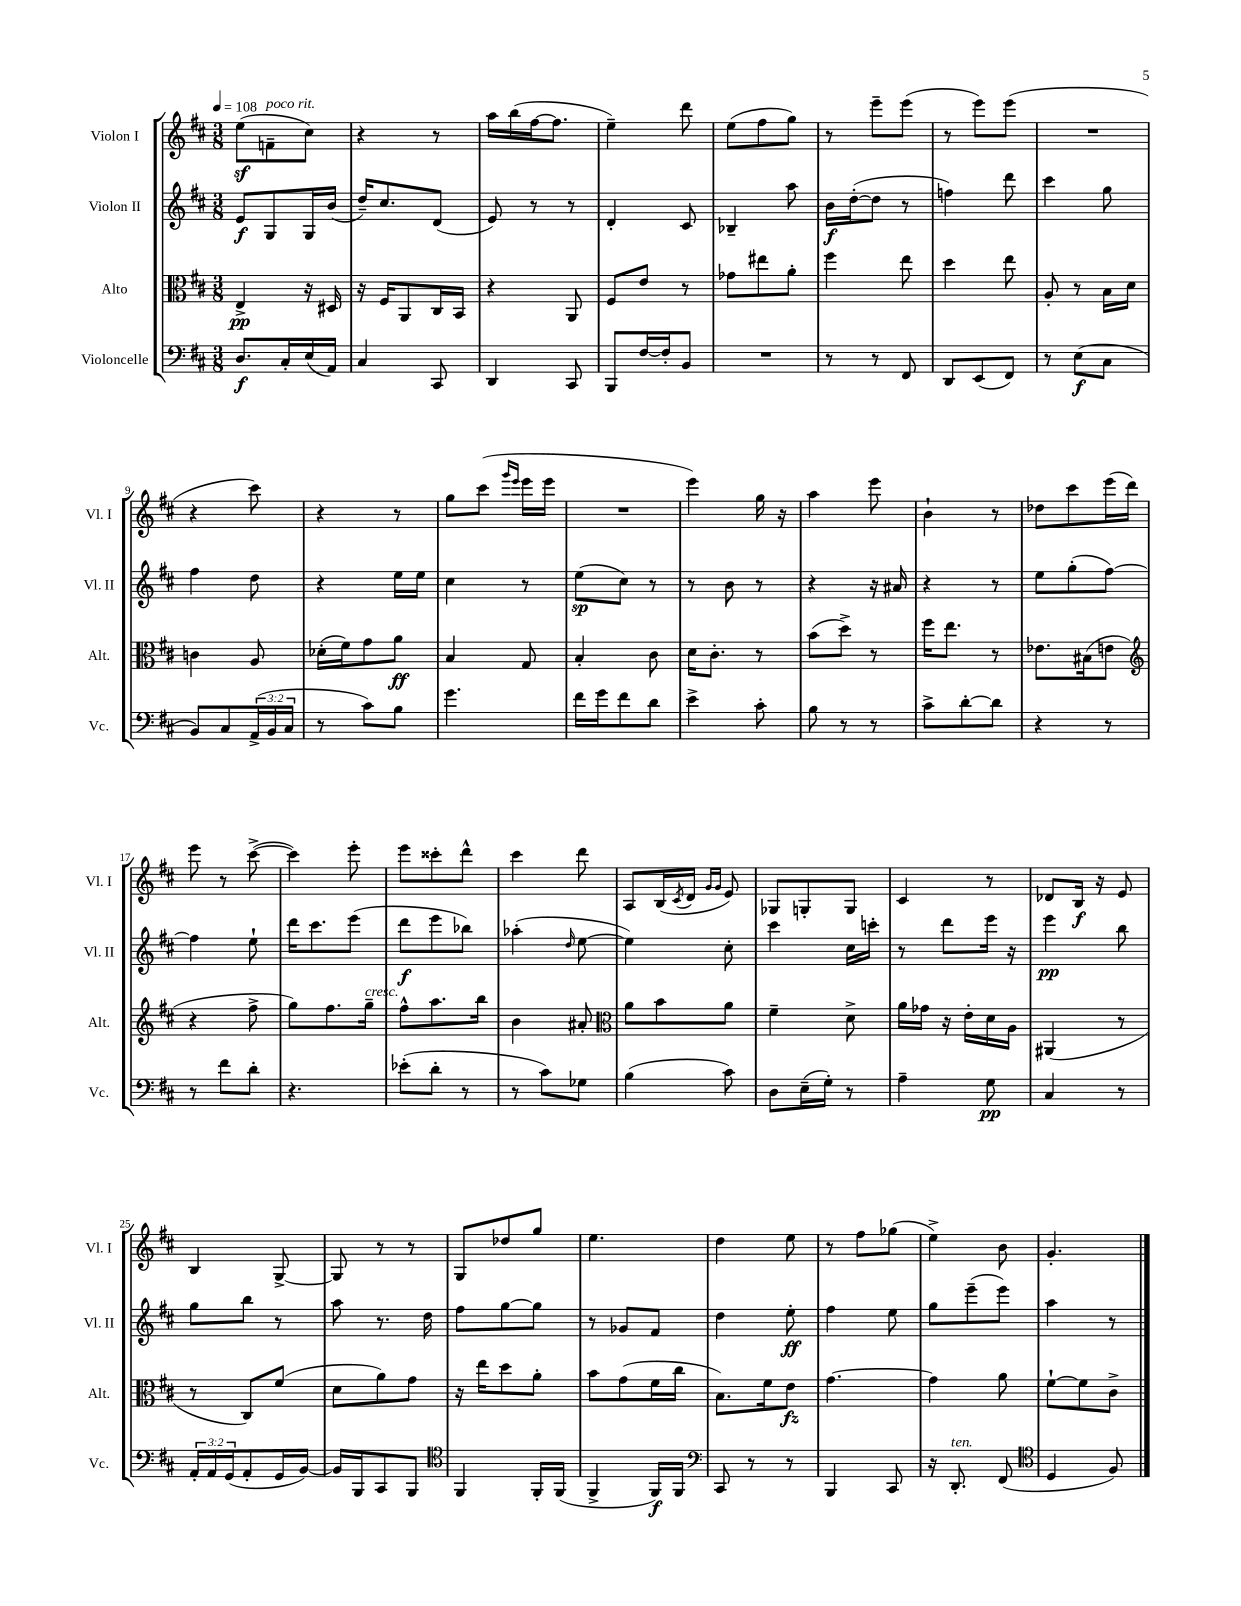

**kern	**dynam	**kern	**dynam	**kern	**dynam	**kern	**dynam
*part4	*part4	*part3	*part3	*part2	*part2	*part1	*part1
*staff4	*staff4	*staff3	*staff3	*staff2	*staff2	*staff1	*staff1
*I"Violoncelle	*	*I"Alto	*	*I"Violon II	*	*I"Violon I	*
*I'Vc.	*	*I'Alt.	*	*I'Vl. II	*	*I'Vl. I	*
*clefF4	*	*clefC3	*	*clefG2	*	*clefG2	*
*k[f#c#]	*	*k[f#c#]	*	*k[f#c#]	*	*k[f#c#]	*
*M3/8	*	*M3/8	*	*M3/8	*	*M3/8	*
*MM108	*	*MM108	*	*MM108	*	*MM108	*
=1	=1	=1	=1	=1	=1	=1	=1
8.D/L	f	4E^/	pp	8e/L	f	(8eez\L	.
!	!	!	!	!	!	!LO:TX:a:i:t=poco rit.	!
.	.	.	.	8G/	.	8fn~\	.
16C#'/L	.	.	.	.	.	.	.
(16E/	.	16r	.	16G/L	.	8cc#\J)	.
16AA/JJ)	.	16D#X/	.	(16b/JJ	.	.	.
=2	=2	=2	=2	=2	=2	=2	=2
4C#/	.	16r	.	16dd~/KL)	.	4r	.
.	.	16F#/KL	.	8.cc#/	.	.	.
.	.	8AA/	.	.	.	.	.
8CC#/	.	16C#/L	.	(8d/J	.	8r	.
.	.	16BB/JJ	.	.	.	.	.
=3	=3	=3	=3	=3	=3	=3	=3
4DD/	.	4r	.	8e/)	.	16aa\LL	.
.	.	.	.	.	.	(16bb\	.
.	.	.	.	8r	.	[16ff#\J	.
.	.	.	.	.	.	8.ff#\J]	.
8CC#/	.	8AA/	.	8r	.	.	.
=4	=4	=4	=4	=4	=4	=4	=4
8BBB/L	.	8F#/L	.	4d'/	.	4ee~\)	.
[16F#/L	.	8e/J	.	.	.	.	.
16F#'/J]	.	.	.	.	.	.	.
8BB/J	.	8r	.	8c#/	.	8ddd\	.
=5	=5	=5	=5	=5	=5	=5	=5
4.r	.	8g-X\L	.	4B-X~/	.	(8ee\L	.
.	.	8ee#X\	.	.	.	8ff#\	.
.	.	8a'\J	.	8aa\	.	8gg\J)	.
=6	=6	=6	=6	=6	=6	=6	=6
8r	.	4ff#\	.	16b\LL	f	8r	.
.	.	.	.	([16dd'\J	.	.	.
8r	.	.	.	8dd\J]	.	8eee~\L	.
8FF#/	.	8ee\	.	8r	.	(8eee\J	.
=7	=7	=7	=7	=7	=7	=7	=7
8DD/L	.	4dd\	.	4ffn\)	.	8r	.
(8EE/	.	.	.	.	.	8eee\L)	.
8FF#/J)	.	8ee\	.	8ddd\	.	(8eee\J	.
=8	=8	=8	=8	=8	=8	=8	=8
8r	.	8A'/	.	4ccc#\	.	4.r	.
(8E\L	f	8r	.	.	.	.	.
8C#\J	.	16B\LL	.	8gg\	.	.	.
.	.	16d\JJ	.	.	.	.	.
!!LO:LB:g=z
=9	=9	=9	=9	=9	=9	=9	=9
8BB/L)	.	4cn\	.	4ff#\	.	4r	.
8C#/	.	.	.	.	.	.	.
(24AA^/L	.	8A/	.	8dd\	.	8ccc#\)	.
24BB/	.	.	.	.	.	.	.
24C#/JJ	.	.	.	.	.	.	.
=10	=10	=10	=10	=10	=10	=10	=10
8r	.	(16d-X'\LL	.	4r	.	4r	.
.	.	16f#\J)	.	.	.	.	.
8c#\L)	.	8g\	.	.	.	.	.
8B\J	.	8a\J	ff	16ee\LL	.	8r	.
.	.	.	.	16ee\JJ	.	.	.
=11	=11	=11	=11	=11	=11	=11	=11
4.g\	.	4B/	.	4cc#\	.	8gg\L	.
.	.	.	.	.	.	(8ccc#\J	.
.	.	.	.	.	.	16qqggg/LL	.
.	.	.	.	.	.	16qqeee/JJ	.
.	.	8G/	.	8r	.	16eee\LL	.
.	.	.	.	.	.	16eee\JJ	.
=12	=12	=12	=12	=12	=12	=12	=12
16f#\LL	.	4B'/	.	(8ee\L	sp	4.r	.
16g\J	.	.	.	.	.	.	.
8f#\	.	.	.	8cc#\J)	.	.	.
8d\J	.	8c#\	.	8r	.	.	.
=13	=13	=13	=13	=13	=13	=13	=13
4e^\	.	16d\KL	.	8r	.	4eee\)	.
.	.	8.c#'\J	.	.	.	.	.
.	.	.	.	8b\	.	.	.
8c#'\	.	8r	.	8r	.	16gg\	.
.	.	.	.	.	.	16r	.
=14	=14	=14	=14	=14	=14	=14	=14
8B\	.	(8b\L	.	4r	.	4aa\	.
8r	.	8dd^\J)	.	.	.	.	.
8r	.	8r	.	16r	.	8eee\	.
.	.	.	.	16a#X/	.	.	.
=15	=15	=15	=15	=15	=15	=15	=15
8c#^\L	.	16ff#\KL	.	4r	.	4b`\	.
.	.	8.ee\J	.	.	.	.	.
[8d'\	.	.	.	.	.	.	.
8d\J]	.	8r	.	8r	.	8r	.
=16	=16	=16	=16	=16	=16	=16	=16
4r	.	8.e-X\L	.	8ee\L	.	8dd-X\L	.
.	.	.	.	(8gg'\	.	8ccc#\	.
.	.	(16B#X\k	.	.	.	.	.
8r	.	8en\J	.	[8ff#\J)	.	(16eee\L	.
.	.	.	.	.	.	16ddd\JJ)	.
!!LO:LB:g=z
=17	=17	=17	=17	=17	=17	=17	=17
*	*	*clefG2	*	*	*	*	*
8r	.	4r	.	4ff#\]	.	8eee\	.
8f#\L	.	.	.	.	.	8r	.
8d'\J	.	8ff#^\	.	8ee`\	.	([8ccc#^\	.
=18	=18	=18	=18	=18	=18	=18	=18
4.r	.	8gg\L)	.	16ddd\KL	.	4ccc#\])	.
.	.	.	.	8.ccc#\	.	.	.
.	.	8.ff#\	.	.	.	.	.
.	.	.	.	(8eee\J	.	8eee'\	.
!	!	!LO:TX:a:i:t=cresc.	!	!	!	!	!
.	.	16gg~\Jk	.	.	.	.	.
=19	=19	=19	=19	=19	=19	=19	=19
(8e-X'\L	.	8ff#^^\L	.	8ddd\L	f	8eee\L	.
8d'\J	.	8.aa\	.	8eee\	.	8ccc##X'\	.
8r	.	.	.	8bb-X\J)	.	8ddd^^\J	.
.	.	16bb\Jk	.	.	.	.	.
=20	=20	=20	=20	=20	=20	=20	=20
8r	.	4b\	.	(4aa-X'\	.	4ccc#\	.
8c#\L)	.	.	.	.	.	.	.
.	.	.	.	16qqdd/	.	.	.
8G-X\J	.	8a#X'/	.	[8ee\	.	8ddd\	.
=21	=21	=21	=21	=21	=21	=21	=21
*	*	*clefC3	*	*	*	*	*
(4B\	.	8a\L	.	4ee\])	.	8A/L	.
.	.	8b\	.	.	.	(16B/L	.
.	.	.	.	.	.	8qc#/	.
.	.	.	.	.	.	16d/JJ	.
.	.	.	.	.	.	16qqg/LL	.
.	.	.	.	.	.	16qqg/JJ	.
8c#\)	.	8a\J	.	8cc#'\	.	8e/)	.
=22	=22	=22	=22	=22	=22	=22	=22
8D\L	.	4f#~\	.	4ccc#\	.	8G-X/L	.
(16E~\L	.	.	.	.	.	8Gn'/	.
16G'\JJ)	.	.	.	.	.	.	.
8r	.	8d^\	.	16cc#\LL	.	8G/J	.
.	.	.	.	16cccn'\JJ	.	.	.
=23	=23	=23	=23	=23	=23	=23	=23
4A~\	.	16a\LL	.	8r	.	4c#/	.
.	.	16g-X\JJ	.	.	.	.	.
.	.	16r	.	8ddd\L	.	.	.
.	.	16e'\LL	.	.	.	.	.
8G\	pp	16d\	.	16eee\Jk	.	8r	.
.	.	16A\JJ	.	16r	.	.	.
=24	=24	=24	=24	=24	=24	=24	=24
4C#/	.	(4AA#X/	.	4eee\	pp	8d-X/L	.
.	.	.	.	.	.	16B/Jk	f
.	.	.	.	.	.	16r	.
8r	.	8r	.	8bb\	.	8e/	.
!!LO:LB:g=z
=25	=25	=25	=25	=25	=25	=25	=25
24AA'/LL	.	8r	.	8gg\L	.	4B/	.
24AA/	.	.	.	.	.	.	.
(24GG/J	.	.	.	.	.	.	.
8AA'/	.	8C#/L)	.	8bb\J	.	.	.
16GG/L	.	(8f#/J	.	8r	.	[8G^/	.
[16BB/JJ)	.	.	.	.	.	.	.
=26	=26	=26	=26	=26	=26	=26	=26
16BB/LL]	.	8d\L	.	8aa\	.	8G/]	.
16BBB/J	.	.	.	.	.	.	.
8CC#/	.	8a\)	.	8.r	.	8r	.
8BBB/J	.	8g\J	.	.	.	8r	.
.	.	.	.	16dd\	.	.	.
=27	=27	=27	=27	=27	=27	=27	=27
*clefC4	*	*	*	*	*	*	*
4FF#/	.	16r	.	8ff#\L	.	8G/L	.
.	.	16ee\KL	.	.	.	.	.
.	.	8dd\	.	[8gg\	.	8dd-X/	.
16FF#'/LL	.	8a'\J	.	8gg\J]	.	8gg/J	.
(16FF#/JJ	.	.	.	.	.	.	.
=28	=28	=28	=28	=28	=28	=28	=28
4FF#^/	.	8b\L	.	8r	.	4.ee\	.
.	.	(8g\	.	8g-X/L	.	.	.
16FF#/LL)	f	16f#\L	.	8f#/J	.	.	.
16FF#/JJ	.	16cc#\JJ	.	.	.	.	.
=29	=29	=29	=29	=29	=29	=29	=29
*clefF4	*	*	*	*	*	*	*
8CC#/	.	8.B\L)	.	4dd\	.	4dd\	.
8r	.	.	.	.	.	.	.
.	.	16f#\k	.	.	.	.	.
8r	.	8e\J	fz	8ee'\	ff	8ee\	.
=30	=30	=30	=30	=30	=30	=30	=30
4BBB/	.	[4.g\	.	4ff#\	.	8r	.
.	.	.	.	.	.	8ff#\L	.
8CC#/	.	.	.	8ee\	.	(8gg-X\J	.
=31	=31	=31	=31	=31	=31	=31	=31
16r	.	4g\]	.	8gg\L	.	4ee^\)	.
!LO:TX:a:i:t=ten.	!	!	!	!	!	!	!
8.DD'/	.	.	.	.	.	.	.
.	.	.	.	(8eee~\	.	.	.
(8FF#/	.	8a\	.	8eee\J)	.	8b\	.
=32	=32	=32	=32	=32	=32	=32	=32
*clefC4	*	*	*	*	*	*	*
4D/	.	[8f#`\L	.	4aa\	.	4.g'/	.
.	.	8f#\]	.	.	.	.	.
8F#/)	.	8c#^\J	.	8r	.	.	.
==	==	==	==	==	==	==	==
*-	*-	*-	*-	*-	*-	*-	*-
